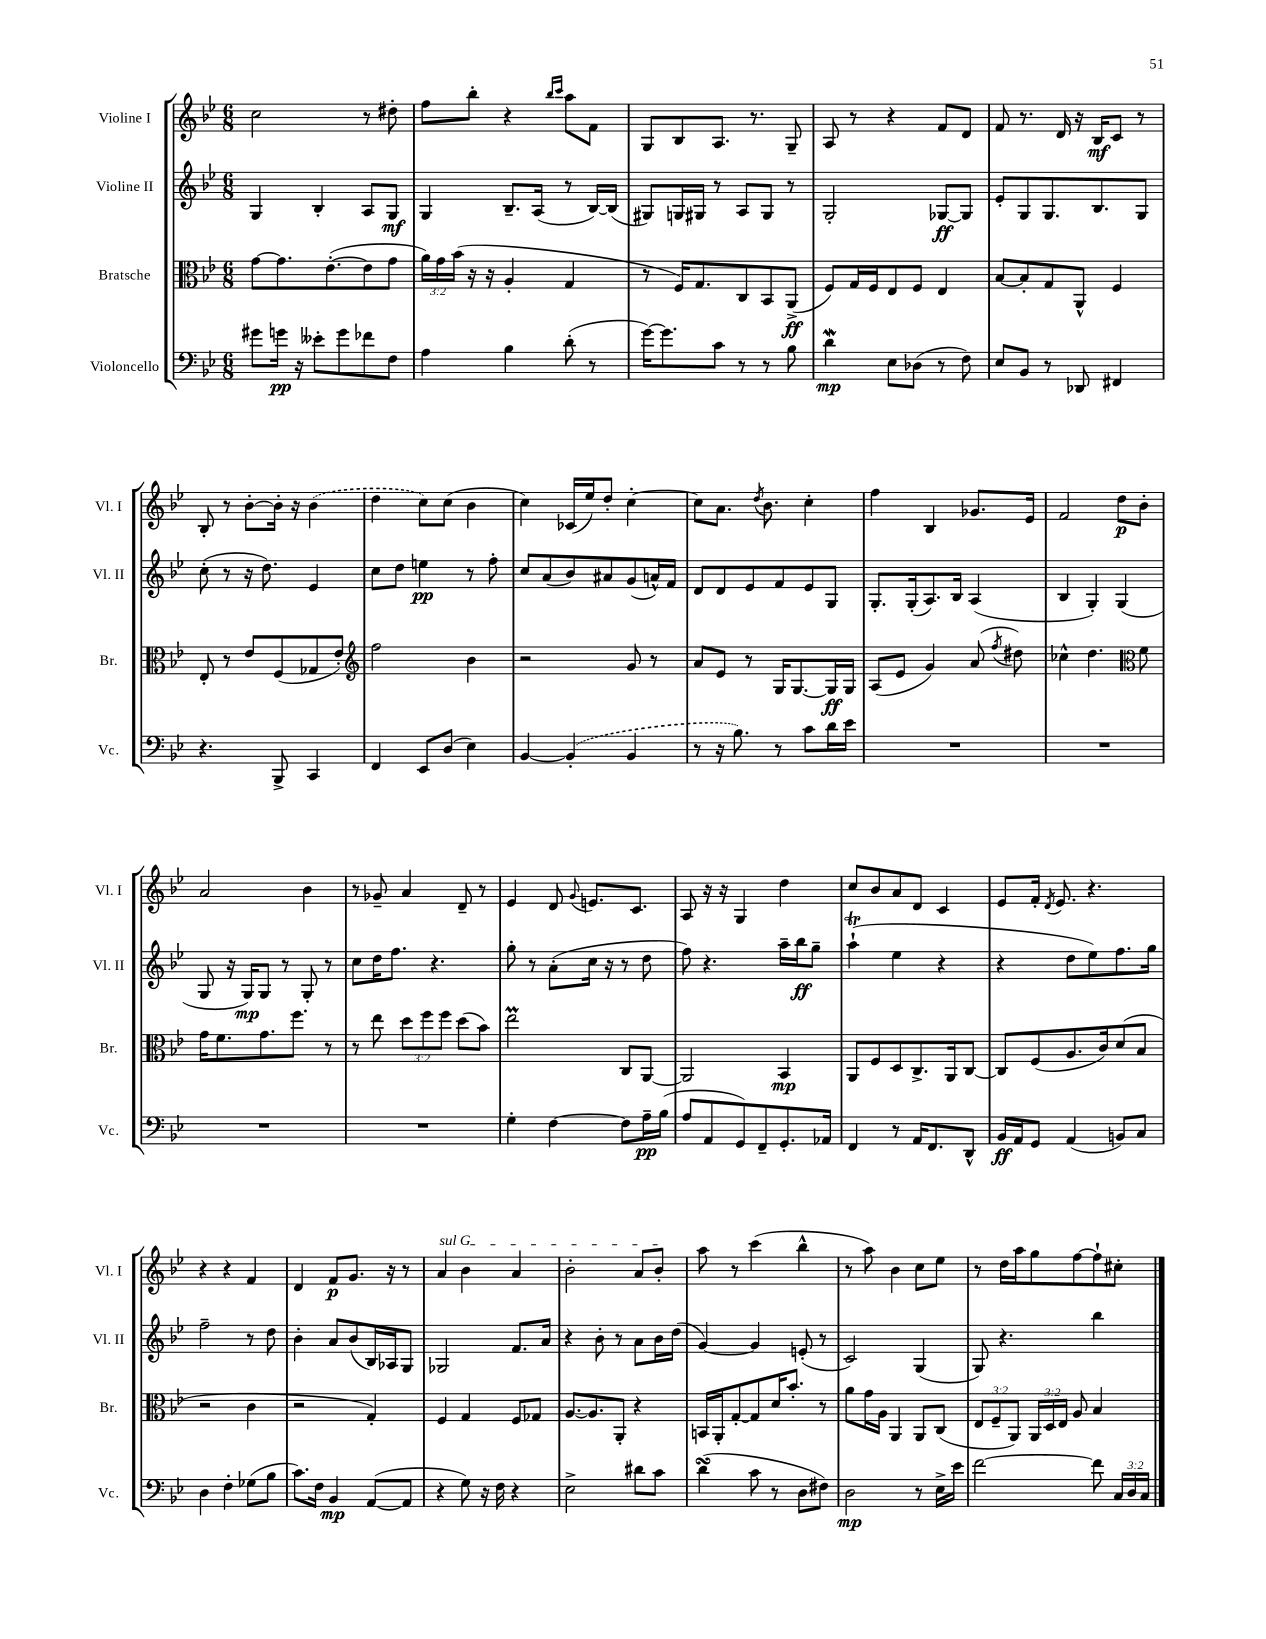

**kern	**dynam	**kern	**dynam	**kern	**dynam	**kern	**dynam
*part4	*part4	*part3	*part3	*part2	*part2	*part1	*part1
*staff4	*staff4	*staff3	*staff3	*staff2	*staff2	*staff1	*staff1
*I"Violoncello	*	*I"Bratsche	*	*I"Violine II	*	*I"Violine I	*
*I'Vc.	*	*I'Br.	*	*I'Vl. II	*	*I'Vl. I	*
*clefF4	*	*clefC3	*	*clefG2	*	*clefG2	*
*k[b-e-]	*	*k[b-e-]	*	*k[b-e-]	*	*k[b-e-]	*
*M6/8	*	*M6/8	*	*M6/8	*	*M6/8	*
=80	=80	=80	=80	=80	=80	=80	=80
8g#X\L	.	[8g\L	.	4G/	.	2cc\	.
16gn\Jk	pp	8.g\]	.	.	.	.	.
16r	.	.	.	.	.	.	.
8e--X'\L	.	.	.	4B-'/	.	.	.
.	.	([8.e-'\	.	.	.	.	.
8g\	.	.	.	.	.	.	.
8f-X\	.	8e-\]	.	8A/L	.	8r	.
8F\J	.	8g\J	.	8G/J	mf	8dd#X'\	.
=81	=81	=81	=81	=81	=81	=81	=81
4A\	.	24a\LL)	.	4G/	.	8ff\L	.
.	.	24g\	.	.	.	.	.
.	.	(24b-\JJ	.	.	.	.	.
.	.	16r	.	.	.	8bb-'\J	.
.	.	16r	.	.	.	.	.
4B-\	.	4A'/	.	8.B-~/L	.	4r	.
.	.	.	.	(16A/Jk	.	.	.
.	.	.	.	.	.	16qqbb-/LL	.
.	.	.	.	.	.	16qqccc/JJ	.
(8d'\	.	4G/	.	8r	.	8aa\L	.
8r	.	.	.	[16B-/LL)	.	8f\J	.
.	.	.	.	(16B-/JJ]	.	.	.
=82	=82	=82	=82	=82	=82	=82	=82
[16g\KL)	.	8r	.	8G#X/L)	.	8G/L	.
8.g\]	.	.	.	.	.	.	.
.	.	16F/KL)	.	16Gn/L	.	8B-/	.
.	.	8.G/	.	16G#X/JJ	.	.	.
8c\J	.	.	.	8r	.	8.A/J	.
8r	.	8C/	.	8A/L	.	.	.
.	.	.	.	.	.	8.r	.
8r	.	8BB-/	.	8G#/J	.	.	.
8B-\	.	(8AA^/J	ff	8r	.	8G~/	.
=83	=83	=83	=83	=83	=83	=83	=83
4dW\	mp	8F/L)	.	2G'/	.	8A/	.
.	.	16G/L	.	.	.	8r	.
.	.	16F/J	.	.	.	.	.
8E-\L	.	8E-/	.	.	.	4r	.
(8D-X\J	.	8F/J	.	.	.	.	.
8r	.	4E-/	.	[8G-X/L	ff	8f/L	.
8F\)	.	.	.	8G-/J]	.	8d/J	.
=84	=84	=84	=84	=84	=84	=84	=84
8E-/L	.	[8B-/L	.	8e-'/L	.	8f/	.
8BB-/J	.	8B-'/]	.	8G/	.	8.r	.
8r	.	8G/	.	8.G/	.	.	.
.	.	.	.	.	.	16d/	.
8DD-X/	.	8AA^^/J	.	.	.	16r	.
.	.	.	.	8.B-/	.	16B-/KL	mf
4FF#X/	.	4F/	.	.	.	8c/J	.
.	.	.	.	8G/J	.	8r	.
!!LO:LB:g=z
=85	=85	=85	=85	=85	=85	=85	=85
4.r	.	8E-'/	.	(8cc'\	.	8B-'/	.
.	.	8r	.	8r	.	8r	.
.	.	8e-/L	.	16r	.	[8b-'\L	.
.	.	.	.	8.dd\)	.	.	.
8BBB-^/	.	(8F/	.	.	.	16b-'\Jk]	.
.	.	.	.	.	.	16r	.
4CC/	.	8G-X/	.	4e-/	.	(4b-\	.
.	.	8e-'/J)	.	.	.	.	.
=86	=86	=86	=86	=86	=86	=86	=86
*	*	*clefG2	*	*	*	*	*
4FF/	.	2ff\	.	8cc\L	.	4dd\	.
.	.	.	.	8dd\J	.	.	.
8EE-/L	.	.	.	4een\	pp	8cc\L)	.
(8D/J	.	.	.	.	.	(8cc\J	.
4E-\)	.	4b-\	.	8r	.	4b-\	.
.	.	.	.	8ff'\	.	.	.
=87	=87	=87	=87	=87	=87	=87	=87
[4BB-/	.	2r	.	8cc/L	.	4cc\)	.
.	.	.	.	(8a/	.	.	.
(4BB-'/]	.	.	.	8b-/)	.	(16c-X/LL	.
.	.	.	.	.	.	16ee-/J)	.
.	.	.	.	8a#X/	.	8dd'/J	.
4BB-/	.	8g/	.	(8g/	.	[4cc'\	.
.	.	8r	.	16an^^/L)	.	.	.
.	.	.	.	16f/JJ	.	.	.
=88	=88	=88	=88	=88	=88	=88	=88
8r	.	8a/L	.	8d/L	.	8cc\L]	.
16r	.	8e-/J	.	8d/	.	8.a\J	.
8.B-\)	.	.	.	.	.	.	.
.	.	8r	.	8e-/	.	.	.
.	.	.	.	.	.	8qdd/	.
.	.	.	.	.	.	8.b-\	.
8r	.	16G/KL	.	8f/	.	.	.
.	.	[8.G/	.	.	.	.	.
8c\L	.	.	.	8e-/	.	4cc'\	.
16d\L	.	16G/L]	ff	8G/J	.	.	.
16e-\JJ	.	16G/JJ	.	.	.	.	.
=89	=89	=89	=89	=89	=89	=89	=89
2.r	.	(8A/L	.	8.G'/L	.	4ff\	.
.	.	8e-/J	.	.	.	.	.
.	.	.	.	(16G'/k	.	.	.
.	.	4g/)	.	8.A/)	.	4B-/	.
.	.	.	.	16B-/Jk	.	.	.
.	.	(8a/	.	(4A/	.	8.g-X/L	.
.	.	8qff/	.	.	.	.	.
.	.	8dd#X\)	.	.	.	.	.
.	.	.	.	.	.	16e-/Jk	.
=90	=90	=90	=90	=90	=90	=90	=90
2.r	.	4cc-X^^\	.	4B-/	.	2f/	.
.	.	4.dd\	.	4G'/)	.	.	.
.	.	.	.	(4G/	.	8dd\L	p
*	*	*clefC3	*	*	*	*	*
.	.	8f\	.	.	.	8b-'\J	.
!!LO:LB:g=z
=91	=91	=91	=91	=91	=91	=91	=91
2.r	.	16g\KL	.	8G/	.	2a/	.
.	.	8.f\	.	.	.	.	.
.	.	.	.	16r	.	.	.
.	.	.	.	16G/KL)	mp	.	.
.	.	8.g\	.	8G/J	.	.	.
.	.	.	.	8r	.	.	.
.	.	8.ff\J	.	.	.	.	.
.	.	.	.	8G'/	.	4b-\	.
.	.	8r	.	8r	.	.	.
=92	=92	=92	=92	=92	=92	=92	=92
2.r	.	8r	.	8cc\L	.	8r	.
.	.	8ee-\	.	16dd\K	.	8g-X~/	.
.	.	.	.	8.ff\J	.	.	.
.	.	12dd\L	.	.	.	4a/	.
.	.	12ff\	.	.	.	.	.
.	.	.	.	4.r	.	.	.
.	.	12ff\J	.	.	.	.	.
.	.	(8dd\L	.	.	.	8d~/	.
.	.	8b-\J)	.	.	.	8r	.
=93	=93	=93	=93	=93	=93	=93	=93
4G'\	.	2ee-M\	.	8gg'\	.	4e-/	.
.	.	.	.	8r	.	.	.
[4F\	.	.	.	(8a'\L	.	8d/	.
.	.	.	.	.	.	8qqg/	.
.	.	.	.	16cc\Jk	.	8.en/L	.
.	.	.	.	16r	.	.	.
8F\L]	.	8C/L	.	8r	.	.	.
.	.	.	.	.	.	8.c/J	.
16A~\L	pp	[8AA/J	.	8dd\	.	.	.
(16B-\JJ	.	.	.	.	.	.	.
=94	=94	=94	=94	=94	=94	=94	=94
8A/L	.	2AA/]	.	8ff\)	.	8A/	.
8AA/	.	.	.	4.r	.	16r	.
.	.	.	.	.	.	16r	.
8GG/)	.	.	.	.	.	4G/	.
8FF~/	.	.	.	.	.	.	.
8.GG'/	.	4BB-/	mp	16aa~\LL	.	4dd\	.
.	.	.	.	16bb-\J	ff	.	.
.	.	.	.	8gg~\J	.	.	.
16AA-X/Jk	.	.	.	.	.	.	.
=95	=95	=95	=95	=95	=95	=95	=95
4FF/	.	8AA/L	.	(4aat`\	.	8cc/L	.
.	.	8F/	.	.	.	8b-/	.
8r	.	8D/	.	4ee-\	.	8a/	.
16AA/KL	.	8.C^/	.	.	.	8d/J	.
8.FF/	.	.	.	.	.	.	.
.	.	.	.	4r	.	4c/	.
.	.	16AA/k	.	.	.	.	.
8DD^^/J	.	[8C/J	.	.	.	.	.
=96	=96	=96	=96	=96	=96	=96	=96
16BB-/LL	ff	8C/L]	.	4r	.	8e-/L	.
16AA/J	.	.	.	.	.	.	.
8GG/J	.	(8F/	.	.	.	16f'/Jk	.
.	.	.	.	.	.	8qd/	.
.	.	.	.	.	.	8.e-/	.
(4AA/	.	8.A/	.	8dd\L	.	.	.
.	.	.	.	8ee-\)	.	4.r	.
.	.	16c/k)	.	.	.	.	.
8BBn/L)	.	(8d/	.	8.ff\	.	.	.
8C/J	.	8B-/J	.	.	.	.	.
.	.	.	.	16gg\Jk	.	.	.
!!LO:LB:g=z
=97	=97	=97	=97	=97	=97	=97	=97
4D\	.	2r	.	2ff~\	.	4r	.
4F'\	.	.	.	.	.	4r	.
(8G-X\L	.	4c\	.	8r	.	4f/	.
8B-\J	.	.	.	8dd\	.	.	.
=98	=98	=98	=98	=98	=98	=98	=98
8.c\L)	.	2r	.	4b-'\	.	4d/	.
16F\Jk	.	.	.	.	.	.	.
4BB-/	mp	.	.	8a/L	.	8f/L	p
.	.	.	.	(8b-/	.	8.g/J	.
([8AA/L	.	4G'/)	.	16B-/L)	.	.	.
.	.	.	.	16A-X/J	.	16r	.
8AA/J]	.	.	.	8G/J	.	8r	.
=99	=99	=99	=99	=99	=99	=99	=99
!	!	!	!	!	!	!LO:TX:a:i:t=sul G	!
4r	.	4F/	.	2G-X/	.	4a/	.
8G\)	.	4G/	.	.	.	4b-\	.
16r	.	.	.	.	.	.	.
16F\	.	.	.	.	.	.	.
4r	.	8F/L	.	8.f/L	.	4a/	.
.	.	8G-X/J	.	.	.	.	.
.	.	.	.	16a/Jk	.	.	.
=100	=100	=100	=100	=100	=100	=100	=100
2E-^\	.	[8.A/L	.	4r	.	2b-'\	.
.	.	8.A/]	.	.	.	.	.
.	.	.	.	8b-'\	.	.	.
.	.	8AA'/J	.	8r	.	.	.
8d#X\L	.	4r	.	8a\L	.	8a/L	.
8c\J	.	.	.	16b-\L	.	8b-'/J	.
.	.	.	.	(16dd\JJ	.	.	.
=101	=101	=101	=101	=101	=101	=101	=101
(4dsSsS\	.	16BBn/LL	.	[4g/)	.	8aa\	.
.	.	16AA'/J	.	.	.	.	.
.	.	[8G'/	.	.	.	8r	.
8c\	.	8G/]	.	4g/]	.	(4ccc\	.
8r	.	16d/K	.	.	.	.	.
.	.	8.b-'/J	.	.	.	.	.
8D\L	.	.	.	(8en'/	.	4bb-^^\	.
8F#X\J)	.	8r	.	8r	.	.	.
=102	=102	=102	=102	=102	=102	=102	=102
2D\	mp	8a\L	.	2c/)	.	8r	.
.	.	16g\L	.	.	.	8aa\)	.
.	.	16A\JJ	.	.	.	.	.
.	.	4AA/	.	.	.	4b-\	.
8r	.	8AA/L	.	(4G/	.	8cc\L	.
16E-^\LL	.	(8C/J	.	.	.	8ee-\J	.
16e-\JJ	.	.	.	.	.	.	.
=103	=103	=103	=103	=103	=103	=103	=103
[2f\	.	12E-/L	.	8G/)	.	8r	.
.	.	12F~/	.	.	.	.	.
.	.	.	.	4.r	.	16dd\LL	.
.	.	12AA/J)	.	.	.	.	.
.	.	.	.	.	.	16aa\J	.
.	.	24AA/LL	.	.	.	8gg\	.
.	.	24D/	.	.	.	.	.
.	.	24E-/JJ	.	.	.	.	.
.	.	8A/	.	.	.	[8ff\	.
8f\]	.	4B-/	.	4bb-\	.	8ff`\]	.
24C/LL	.	.	.	.	.	8cc#X'\J	.
24D/	.	.	.	.	.	.	.
24C/JJ	.	.	.	.	.	.	.
==	==	==	==	==	==	==	==
*-	*-	*-	*-	*-	*-	*-	*-
